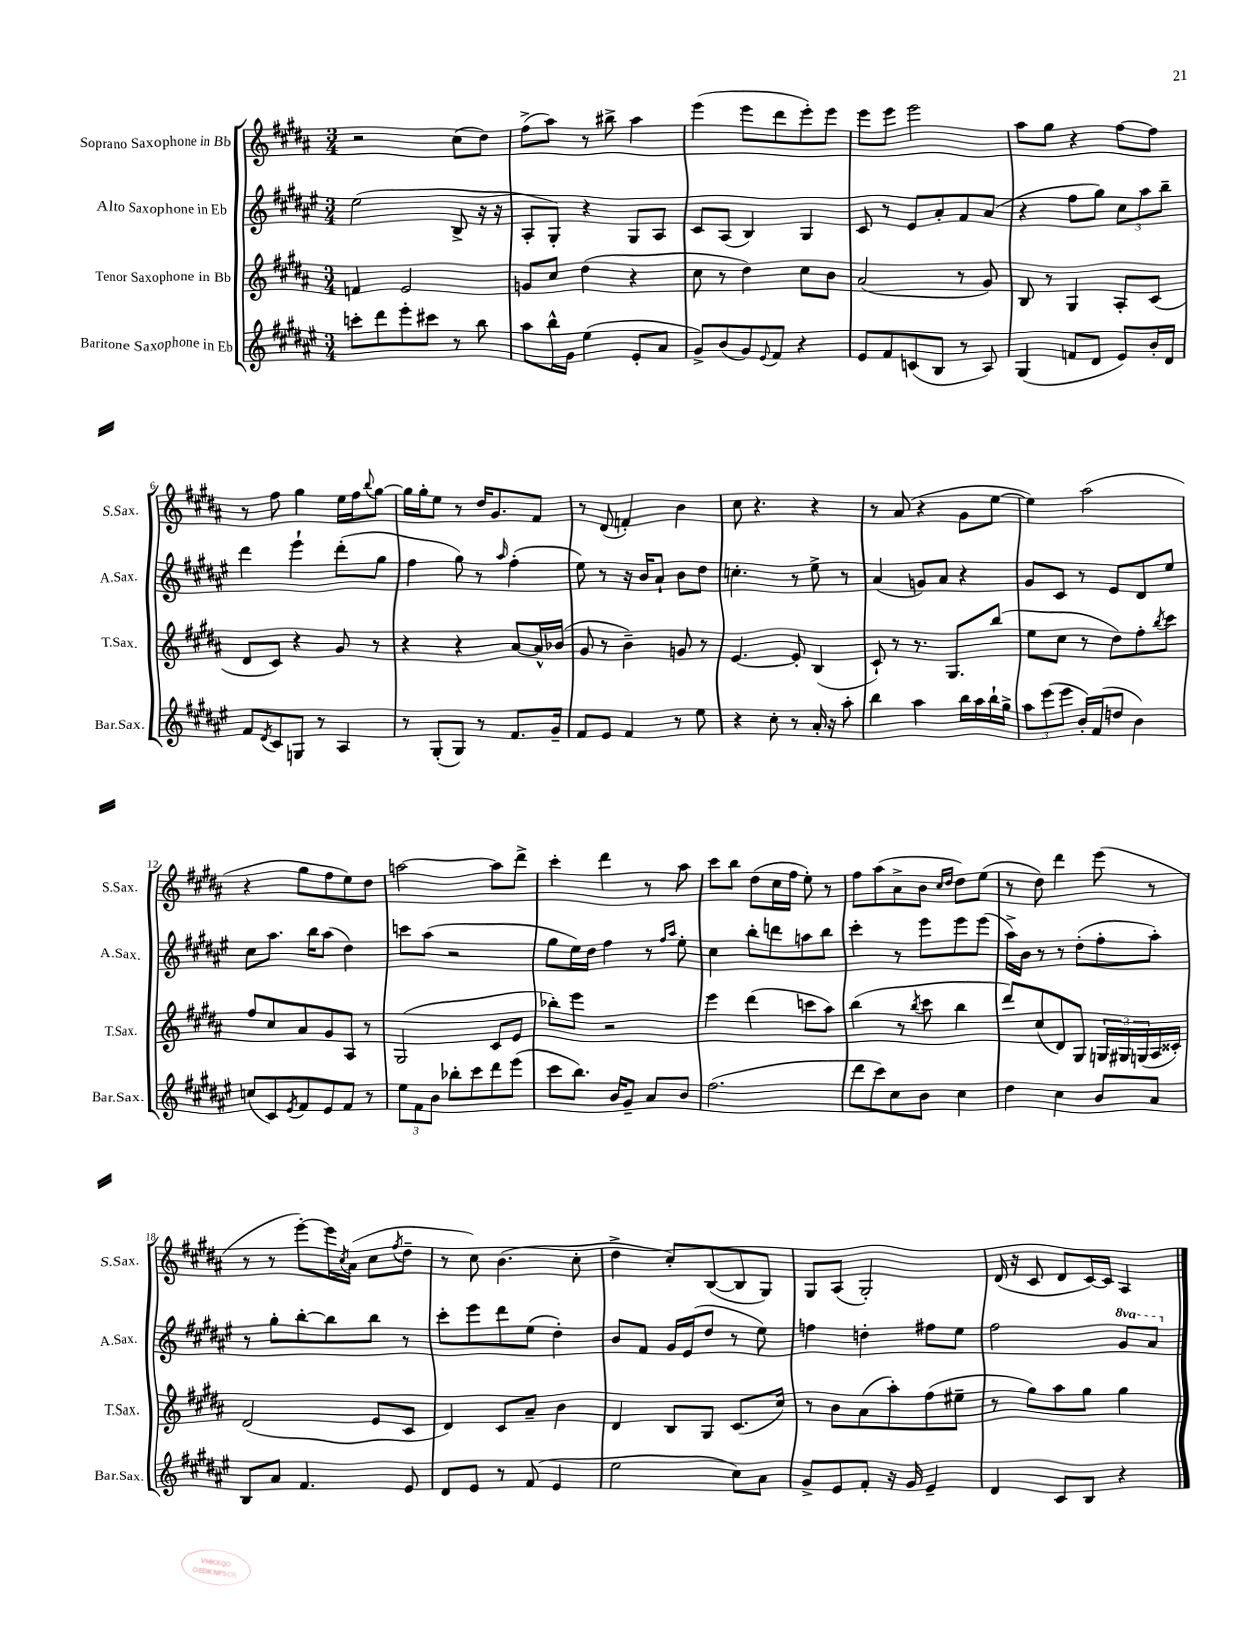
<<
\new StaffGroup <<
\new Staff = "s0" \with { instrumentName = "Soprano Saxophone in Bb" shortInstrumentName = "S.Sax." } {
    \clef treble \key b \major \numericTimeSignature \time 3/4
    r2 cis''8( dis''8) |
    fis''8->( ais''8) r8 bis''8-> ais''4 |
    e'''4( e'''8 dis'''8 e'''8-.) e'''8 |
    e'''8 e'''8 e'''2 |
    ais''8 gis''8 r4 fis''8~ fis''8 |
    r8 fis''8 gis''4 e''16 fis''16 \appoggiatura { b''8 } gis''8~ |
    gis''16 gis''16-. e''8 r8 dis''16 gis'8. fis'8 |
    r8 dis'8( f'4-.) b'4 |
    cis''8 r4. r4 |
    r8 ais'8( r4 gis'8 e''8~ |
    e''4) ais''2( |
    r4 gis''8 fis''8 e''8) dis''8 |
    a''2~ a''8 dis'''8-> |
    cis'''4-. dis'''4 r8 ais''8 |
    cis'''8 b''8 dis''8( cis''16 fis''16 e''8-.) r8 |
    fis''8 ais''8( ais'8-> b'8 \grace { cis''16 dis''16 } dis''8) e''8( |
    r8 dis''8) dis'''4 e'''8( r8 |
    r8 r8 e'''8~-.) e'''16 \acciaccatura { cis''8 } ais'16( cis''8 \acciaccatura { fis''8 } dis''8-- |
    r8 cis''8) b'4.( cis''8-. |
    dis''4-> cis''8-.) b8~( b8 gis8) |
    gis8 ais8( gis2-.) |
    dis'16( r16 cis'8 dis'8 cis'16~) cis'16 ais4 \bar "|." |
}
\new Staff = "s1" \with { instrumentName = "Alto Saxophone in Eb" shortInstrumentName = "A.Sax." } {
    \clef treble \key fis \major \numericTimeSignature \time 3/4 \set Staff.ottavationMarkups = #ottavation-simple-ordinals
    eis''2( b8-> r16 r16 |
    ais8-. gis8-.) r4 gis8 ais8 |
    cis'8 ais8( b4) gis4 |
    cis'8 r8 eis'8 ais'8-. fis'8 ais'8( |
    r4 fis''8 gis''8) \tuplet 3/2 { cis''8 ais''8 b''8-- } |
    dis'''4 eis'''4-! dis'''8-.( gis''8 |
    fis''4 gis''8) r8 \grace { ais''16 } fis''4-.( |
    eis''8) r8 r16 b'16 ais'8-! b'8 dis''8 |
    c''4.-. r8 eis''8-> r8 |
    ais'4( g'8) ais'8 r4 |
    gis'8 cis'8 r8 eis'8 dis'8 eis''8 |
    cis''8 ais''8. b''16 ais''8( dis''4) |
    c'''8 ais''8( r2 |
    gis''8 eis''16) dis''16 fis''4 r8 \grace { fis''16 ais''16 } eis''8-. |
    cis''4 b''8-. d'''8 a''8 b''8 |
    cis'''4-. r8 eis'''8 eis'''8 eis'''8( |
    ais''16->) b'16 r8 r8 dis''8-.( fis''8-. ais''8-.) |
    r8 gis''8-. b''8~-. b''8 b''8 r8 |
    cis'''8-. eis'''8 dis'''8 eis''8( dis''4-.) |
    b'8 fis'8 gis'16 eis'16( dis''8 r8 eis''8) |
    f''4 d''4-. fis''8 eis''8 |
    fis''2 \ottava #1 gis''8 ais''8 \ottava #0 \bar "|." |
}
\new Staff = "s2" \with { instrumentName = "Tenor Saxophone in Bb" shortInstrumentName = "T.Sax." } {
    \clef treble \key b \major \numericTimeSignature \time 3/4
    f'4 e'2 |
    g'8 cis''8 dis''4( r4 |
    cis''8 r8 dis''4) cis''8 b'8 |
    ais'2( r8 gis'8) |
    b8 r8 gis4 ais8-. cis'8( |
    dis'8 cis'8) r4 gis'8 r8 |
    r4 r4 ais'8~ ais'16-^ bes'16( |
    gis'8 r8 b'4--) g'8 r8 |
    e'4.~ e'8-. b4( |
    cis'8-!) r8 r8. gis8. b''8( |
    e''8 cis''8 r8 dis''8) fis''8-. \acciaccatura { b''8 } cis'''8 |
    fis''8 cis''8 ais'8 gis'8 ais8 r8 |
    gis2( cis'8 e'8 |
    bes''8-.) e'''8 r2 |
    e'''4 dis'''4( c'''8 ais''8) |
    b''4( r8 \acciaccatura { b''8 } cis'''8 b''4 |
    dis'''8) cis''8( dis'8) gis8 \tuplet 3/2 { g16 gis16 g16( } ais16 cisis'16-.) |
    dis'2( e'8 cis'8 |
    dis'4) cis'8 ais'8-- b'4 |
    dis'4 b8 gis8 cis'8.( cis''16) |
    r8 b'8 ais'8( ais''8-.) fis''8( eis''8-- |
    r8 gis''8) ais''8 gis''8 gis''4 \bar "|." |
}
\new Staff = "s3" \with { instrumentName = "Baritone Saxophone in Eb" shortInstrumentName = "Bar.Sax." } {
    \clef treble \key fis \major \numericTimeSignature \time 3/4
    c'''8-. dis'''8 eis'''8-. cis'''8 r8 b''8 |
    ais''8 b''16-^ gis'16 eis''4( eis'8-. ais'8 |
    gis'8->) b'8( gis'8) \appoggiatura { eis'8 } fis'8 r4 |
    eis'8 fis'8 c'8( b8 r8 ais8) |
    gis4( f'8 dis'8 eis'8) b'16-. dis'16 |
    fis'8 \acciaccatura { dis'8 } cis'8 g8 r8 ais4 |
    r8 gis8-.( gis8) r8 fis'8. gis'16-- |
    fis'8 eis'8 fis'4 r8 eis''8 |
    r4 cis''8-. r8 ais'16-. r16 ais''8-. |
    b''4 ais''4 b''16 ais''16 b''16-! gis''16-> |
    \tuplet 3/2 { ais''8 eis'''8( eis'''8 } b'16-.) fis'16( d''8 b'4) |
    c''8( cis'8) \acciaccatura { eis'8 } fis'8 eis'8 fis'8 r8 |
    \tuplet 3/2 { eis''8 fis'8 b'8 } bes''8-. cis'''8 dis'''8 eis'''8( |
    cis'''8 b''8.) b'16 gis'8-- ais'8 b'8 |
    fis''2.( |
    dis'''8 cis'''8) cis''8 b'8 cis''4 |
    dis''4 cis''4 b'8 ais'8 |
    b8 ais'8 fis'4. eis'8 |
    dis'8 eis'8 r8 fis'8( eis'4 |
    eis''2 cis''8) ais'8 |
    gis'8-> eis'8 fis'8-. r16 gis'16 eis'4-- |
    dis'4 cis'8 b8 r4 \bar "|." |
}
>>
>>
